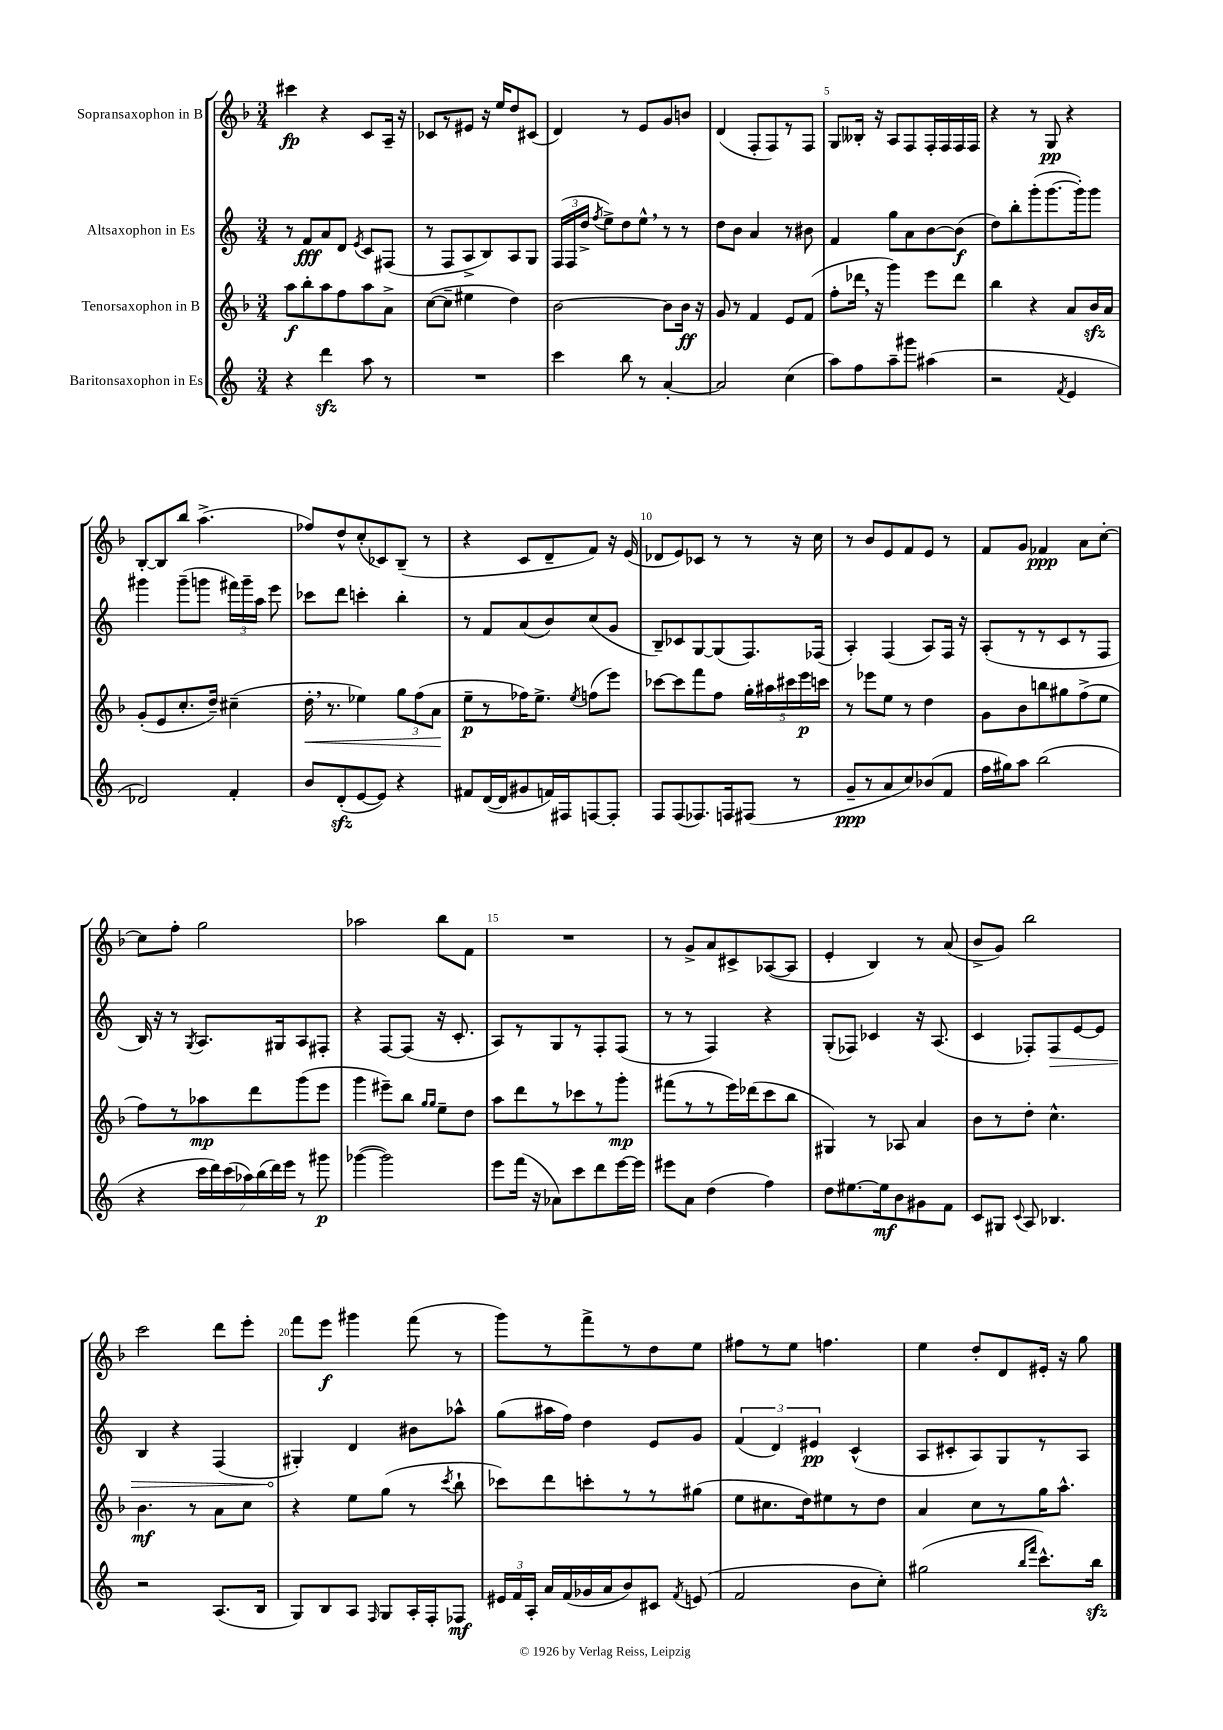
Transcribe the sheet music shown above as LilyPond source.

<<
\new StaffGroup <<
\new Staff = "s0" \with { instrumentName = "Sopransaxophon in B" } {
    \clef treble \key f \major \numericTimeSignature \time 3/4
    \autoBeamOff cis'''4\fp r4 c'8[ a16]-- r16 |
    ces'8[ r8 eis'8] r16 e''16[ d''8 cis'8]( |
    d'4) r8 e'8[ g'8 b'8] |
    d'4( f8[-. f8) r8 f8] |
    g8[ beses16]-. r16 a8[ f8 f16-. f16 f16 f16] |
    r4 r8 g8\pp r4 |
    bes8[~-. bes8 bes''8] a''4.->( |
    fes''8[) d''8-^ c''8-.( ces'8) bes8]--( r8 |
    r4 c'8[ d'8-- f'8]) r16 e'16( |
    des'8[ e'8) ces'8] r8 r8 r16 c''16 |
    r8 bes'8[ e'8 f'8 e'8] r8 |
    f'8[ g'8] fes'4\ppp a'8[ c''8]~-. |
    c''8[ f''8]-. g''2 |
    aes''2 bes''8[ f'8] |
    R2. |
    r8 g'8[-> a'8 cis'8-> aes8~( aes8] |
    e'4-. bes4) r8 a'8( |
    bes'8[-> g'8]) bes''2 |
    c'''2 d'''8[ e'''8]-. |
    f'''8[ e'''8]\f gis'''4 f'''8( r8 |
    g'''8[) r8 f'''8-> r8 d''8 e''8] |
    fis''8[ r8 e''8] f''4. |
    e''4 d''8[-. d'8 eis'16]-. r16 g''8 \bar "|." |
}
\new Staff = "s1" \with { instrumentName = "Altsaxophon in Es" } {
    \clef treble \key c \major \numericTimeSignature \time 3/4
    \autoBeamOff r8 f'8[\fff a'8 d'8] \acciaccatura { e'8 } c'8[ fis8]( |
    r8 f8[ a8-> b8) a8 g8] |
    \tuplet 3/2 { f16[( f16 d''16]-> } \acciaccatura { f''8 } e''8[->) d''8 e''8]-^ \breathe r8 r8 |
    d''8[ b'8] a'4 r8 bis'8 |
    f'4 g''8[ a'8 b'8~ b'8]\f( |
    d''8[) b''8-. g'''8-.( g'''8.~ g'''16-.) g'''8] |
    gis'''4 gis'''8[--( g'''8] \tuplet 3/2 { fis'''16[) g'''16-- a''16] } e'''8 |
    ces'''8[ d'''8] c'''4-. b''4-. |
    r8 f'8[ a'8( b'8) c''8( g'8] |
    b8[--) ces'8 g8~ g8( f8.) fes16]( |
    a4-.) f4( a8[) f16] r16 |
    a8[-.( r8 r8 c'8 r8 f8] |
    b16) r16 r8 \acciaccatura { g8 } a8.[ gis16 a8 fis8]-. |
    r4 f8[~ f8]( r16 c'8.-. |
    a8[) r8 g8 r8 f8-. f8]( |
    r8 r8 f4) r4 |
    g8[-.( fes8]) ces'4 r16 a8.( |
    c'4 fes8[-.) \once \override Hairpin.circled-tip = ##t fes8\> e'8~ e'8] |
    b4 r4 f4( |
    gis4-.\!) d'4 bis'8[ aes''8]-^ |
    g''8[( ais''16 f''16]) d''4 e'8[ g'8] |
    \tuplet 3/2 { f'4( d'4) eis'4\pp } c'4-^( |
    a8[ cis'8-. a8) g8 r8 a8] \bar "|." |
}
\new Staff = "s2" \with { instrumentName = "Tenorsaxophon in B" } {
    \clef treble \key f \major \numericTimeSignature \time 3/4
    \autoBeamOff a''8[\f bes''8-. a''8 f''8 a''8 a'8]-> |
    c''8[~( c''8]-- eis''4 d''4) |
    bes'2~ bes'8[ bes'16]\ff r16 |
    g'8 r8 f'4 e'8[ f'8]( |
    f''8[-. des'''16] \breathe r16 g'''4) e'''8[ des'''8] |
    bes''4 r4 a'8[ bes'16\sfz a'16] |
    g'8[-.( e'8 c''8.-. d''16]--) cis''4--( |
    d''16-.\< \breathe r8. ees''4) \tuplet 3/2 { g''8[ f''8( a'8]\! } |
    e''8[--\p r8 fes''16) e''8.]-> \acciaccatura { e''8 } f''8[( e'''8]) |
    ces'''8[~ ces'''8 f'''8 f''8] \tuplet 5/4 { g''16[-. ais''16 cis'''16 e'''16\p c'''16] } |
    r8 ees'''8[ e''8] r8 d''4 |
    g'8[ bes'8 b''8 gis''8 f''8->( e''8] |
    f''8[) r8 aes''8\mp d'''8 g'''8( e'''8] |
    g'''4 eis'''8[--) bes''8] \grace { g''16[ g''16] } e''8[-- d''8] |
    a''8[ d'''8 r8 ces'''8 r8 g'''8]-.\mp |
    fis'''8[( r8 r8 e'''16) des'''16( c'''8 bes''8] |
    gis4) r8 aes8 a'4 |
    bes'8[ r8 d''8]-. c''4.-^ |
    bes'4.\mf r8 a'8[ c''8] |
    r4 e''8[ g''8]( r8 \acciaccatura { c'''8 } bes''8-! |
    ces'''8[) d'''8 c'''8-. r8 r8 gis''8]( |
    e''8[ cis''8. d''16) eis''8 r8 d''8] |
    a'4 c''8[ r8 g''16 a''8.]-^ \bar "|." |
}
\new Staff = "s3" \with { instrumentName = "Baritonsaxophon in Es" } {
    \clef treble \key c \major \numericTimeSignature \time 3/4
    \autoBeamOff r4 d'''4\sfz a''8 r8 |
    R2. |
    c'''4 b''8 r8 a'4~-. |
    a'2 c''4( |
    a''8[) f''8 a''8-- gis'''8] ais''4( |
    r2 \acciaccatura { f'8 } e'4 |
    des'2) f'4-. |
    b'8[ d'8-.\sfz( e'8~ e'8]) r4 |
    fis'8[ d'16~( d'16 gis'8 f'16) fis16 f8~ f8]-. |
    f8[ f8( fes8.) f16 fis8]( r8 |
    g'8[--\ppp r8 a'8 c''8) bes'8( f'8] |
    f''16[ gis''16) a''8] b''2( |
    r4 \tuplet 7/4 { c'''16[ d'''16) c'''16( aes''16) b''16( d'''16) e'''16] } r8 gis'''8\p |
    ges'''4~( ges'''2) |
    e'''8[ f'''16]( r16 aes'8[) c'''8 d'''8 e'''16~ e'''16] |
    eis'''8[ a'8] d''4( f''4) |
    d''8[ eis''8.~ eis''16\mf b'8 gis'8 f'8] |
    c'8[ gis8] \appoggiatura { c'8 } a8 bes4. |
    r2 a8.[( b16] |
    g8[) b8 a8] \grace { f16 } g8[ a16-. f16-. fes8]\mf |
    \tuplet 3/2 { eis'16[ f'16 a16]-. } a'16[ f'16( ges'16 a'16 b'8) cis'8] \acciaccatura { f'8 } e'8( |
    f'2 b'8[ c''8]-.) |
    gis''2( \grace { b''16[ f'''16] } c'''8.[-^) b''16]\sfz \bar "|." |
}
>>
>>
\layout { \context { \Score \override BarNumber.break-visibility = ##(#f #t #t) barNumberVisibility = #(every-nth-bar-number-visible 5) } }
